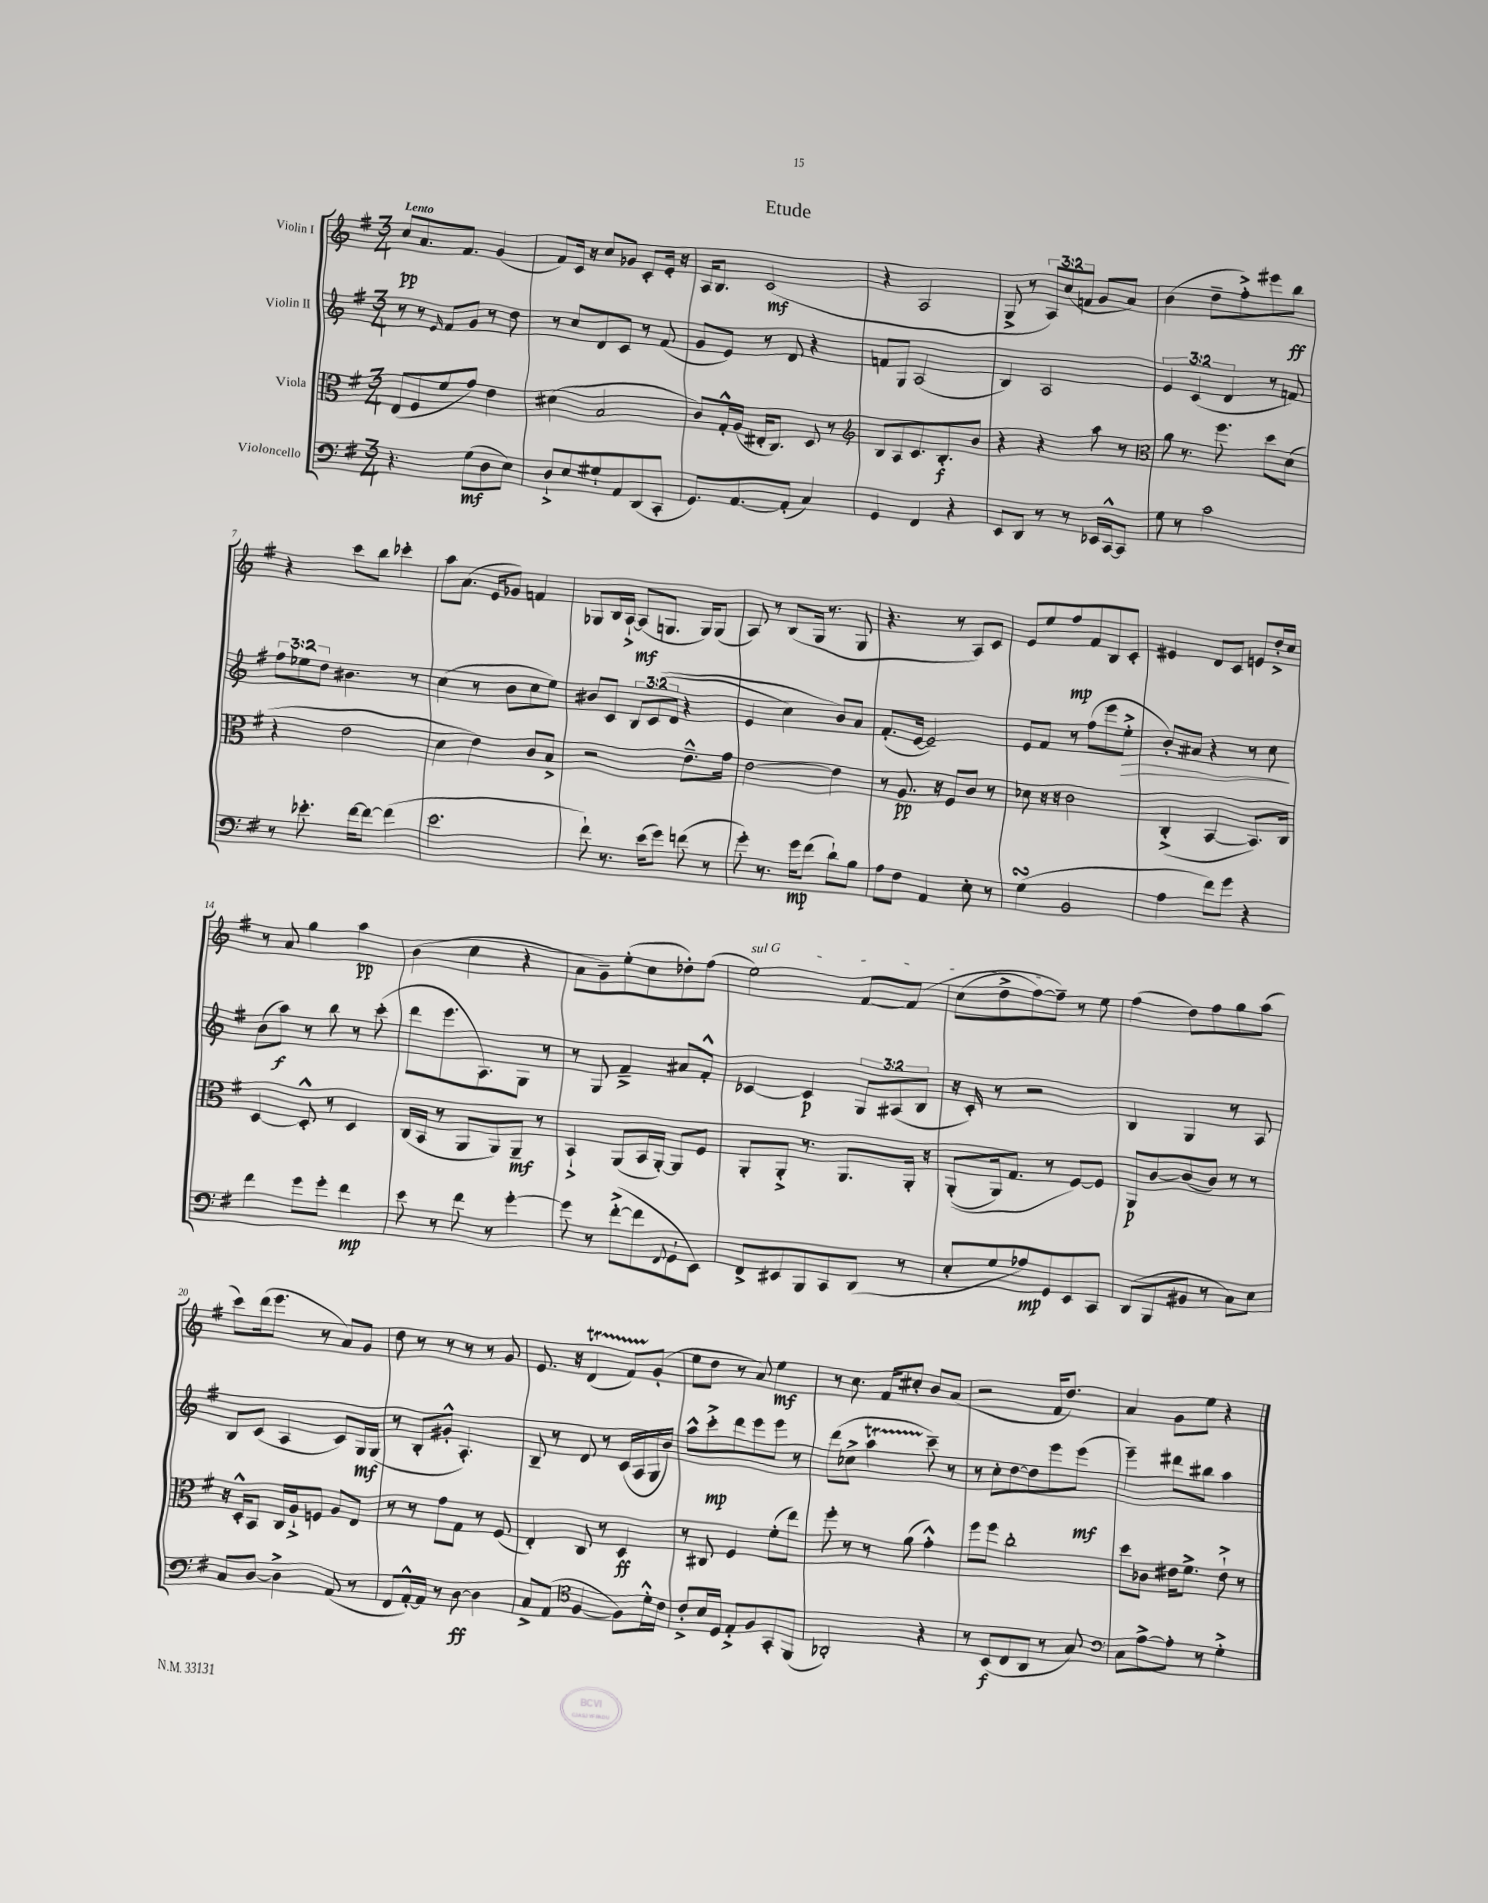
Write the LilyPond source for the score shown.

\header { title = "Etude" }
<<
\new StaffGroup <<
\new Staff = "s0" \with { instrumentName = "Violin I" } {
    \clef treble \key g \major \numericTimeSignature \time 3/4 \override Staff.TupletNumber.text = #tuplet-number::calc-fraction-text \tempo "Lento"
    c''8\pp a'8. fis'8. g'4( |
    fis'8) c'16 r16 c''8 ges'8 c'8-. e'16-. r16 |
    a16 b8. c'2\mf( |
    r4 a2 |
    g8-> r8 \tuplet 3/2 { a8) c''8( f'8 } g'8 a'8) |
    b'4( d''8-- fis''8-.->) eis'''8 b''8\ff |
    r4 c'''8 b''8 ces'''4-. |
    a''8 a'8.( e'16 ges'8) f'4 |
    ges8 b16 a16~-!-> a8\mf( g8. g16) g8( |
    a8) r8 b8( g16 r8. g8 |
    r4. r8 a8) c'8 |
    e'8 e''8 fis''8\mp fis'8 b8 c'8-. |
    eis'4 d'8 c'8 e'8 d''16-.-> c''16 |
    r8 a'8 g''4 a''4\pp |
    b'4( c''4 r4 |
    a'8 g'8--) e''8-.( c''8 des''8-.) fis''8( |
    \once \override TextSpanner.bound-details.left.text = \markup { \italic "sul G" } e''2\startTextSpan) fis'8~ fis'8\( |
    c''8( d''8-> fis''8~) fis''8--\stopTextSpan\) r8 e''8 |
    fis''4( d''8) fis''8 g''8 a''8( |
    c'''8) d'''16( e'''8. r8 a'8) g'8 |
    d''8 r8 r8 r8 r8 g'8 |
    e'8. r16 d'4\startTrillSpan( fis'8) g'8-.\stopTrillSpan( |
    e''8 d''8 r8 a'8) e''4\mf |
    r8 c''8. fis'16 cis''8-. b'8 a'8( |
    r2 fis'16 d''8.) |
    a'4 g'8 e''8 r4 \bar "|." |
}
\new Staff = "s1" \with { instrumentName = "Violin II" } {
    \clef treble \key g \major \numericTimeSignature \time 3/4 \override Staff.TupletNumber.text = #tuplet-number::calc-fraction-text
    r8 r8 \grace { e'16 } fis'8 g'8 r8 d''8 |
    r8 c''8 d'8 c'8 r8 fis'8( |
    g'8 e'8) r8 d'8 r4 |
    f'8 g8 a2( |
    b4) a2 |
    \tuplet 3/2 { e'4 c'4( d'4 } r8 f'8) |
    \tuplet 3/2 { fis''8 ees''8 d''8 } bis'4. r8 |
    c''4( r8 b'8 c''8 e''8) |
    bis'8 c'8 \tuplet 3/2 { b8 c'8(\( d'8 } r4 |
    e'4 c''4) b'8\) a'8 |
    fis'8.-.( e'16~ e'2--) |
    e'8 fis'8 r8 fis''8( e'''8 e''8-.->\> |
    b'8-.) ais'8 r4 r8 c''8\! |
    b'8( a''8\f) r8 b''8 r8 c'''8-.( |
    d'''8 e'''8. a8.) g8 r8 |
    r8 g8 fis'4---> ais'8 fis'8-.-^ |
    ces'4~ ces'4\p \tuplet 3/2 { g8 ais8( b8 } |
    r16 c'16-.) r8 r2 |
    b4 g4 r8 a8 |
    b8 c'8( a4 c'8) g16\mf g16( |
    r8 b8-. gis'8-.-^ a4.-.) |
    b8-- r8 d'8 r8 c'16( a16 g16 b'16) |
    a''8-^ c'''8-.->\mp d'''8 e'''8 e'''8 r8 |
    d'''8( ces''8-> a''4\startTrillSpan c'''8--\stopTrillSpan) r8 |
    r8 c''8-. d''8~ d''8 e'''8 e'''8\mf( |
    e'''4--) dis'''8 bis''8 a''4 \bar "|." |
}
\new Staff = "s2" \with { instrumentName = "Viola" } {
    \clef alto \key g \major \numericTimeSignature \time 3/4
    e8( fis8 fis'8 g'8) e'4 |
    dis'4( b2 |
    c'8) g16-.-^ a16( eis16-. c8.) d8 r8 |
    \clef treble b8 a8 c'8. b8.-.\f b'8 |
    r4 r4 a''8 r8 |
    \clef alto a'8 r8. fis''8. d''8 d'8( |
    r4 e'2 |
    d'4 e'4) c'8 b8-> |
    r2 e'8.---^ g'16 |
    e'2~ e'4 |
    r8 a8.\pp r16 fis8 c'8 r8 |
    des'8 r16 r16 c'2 |
    c4-.->( b,4~ b,8.) c16 |
    d4~ d8-.-^ r8 d4 |
    c16( b,16 r8 a,8 a,8) a,8--\mf r8 |
    b,4-!-> a,8( b,16 a,16~-.) a,8 fis8 |
    a,8-. a,8-.-> r8. a,8. a,16-. r16 |
    a,8-.(\( a,16) g8. r8 fis8~\) fis8 |
    a,8\p c'8~ c'8( c'8) r8 r8 |
    r16 d16-.-^ b,8 c16 a16-!-> f8 a8 e8 |
    r8 r8 g'8 g8 r8 fis8( |
    e4-.) c8 r8 d4\ff |
    r8 cis8 fis4 fis'8-.( e''8) |
    fis''8-. r8 r8 a'8( g'4-.-^) |
    fis''8 fis''8 c''2-. |
    d''8 ces'8 eis'16 fis'8.-> eis'8-!-> r8 \bar "|." |
}
\new Staff = "s3" \with { instrumentName = "Violoncello" } {
    \clef bass \key g \major \numericTimeSignature \time 3/4
    r4. g8\mf( d8 e8) |
    d8-!-> e8 gis8-! a,8 d,8( c,8-. |
    g,8.) a,8.~ a,8-.( c4) |
    g,4 fis,4 r4 |
    e,8 d,8 r8 r8 ees,16 c,16~-^ c,8 |
    g8 r8 c'2 |
    r8 ees'8.-. fis'16~ fis'8~ fis'4( |
    e'2. |
    fis'8-!) r8. e'16( g'8) f'8( r8 |
    g'8-.) r8. g'16\mp fis'8( d'8-!) b8 |
    a8 fis8 a,4 e8-. r8 |
    g4\turn( b,2 |
    a4 fis'8) g'8 r4 |
    fis'4 g'8 g'8-. fis'4\mp |
    e'8 r8 fis'8 r8 g'4~-. |
    g'8 r8 fis'8~-.->( fis'8 \appoggiatura { fis,8 } g,8-! e,8) |
    fis,8-> eis,8 b,,8 c,8 d,8( r8 |
    e8-. g8 aes8\mp) g,8 e,8 c,8 |
    d,8( b,,8 bis,8 r8 c8) e8 |
    c8 d8~ d4-> a,8( r8 |
    fis,8 a,16~-.-^) a,16 r8 d8~\ff d4 |
    c8-> a,8( \clef tenor fis4~ fis8) d'16-.-^ c'16 |
    c'8-.-> b16 d16 e8-.-> fis8 g,8-. fis,8( |
    aes,2-.) r4 |
    r8 b,8\f( c8 a,8 r8 g8) |
    \clef bass c8 a8~-> a8-. r8 g4-.-> \bar "|." |
}
>>
>>
